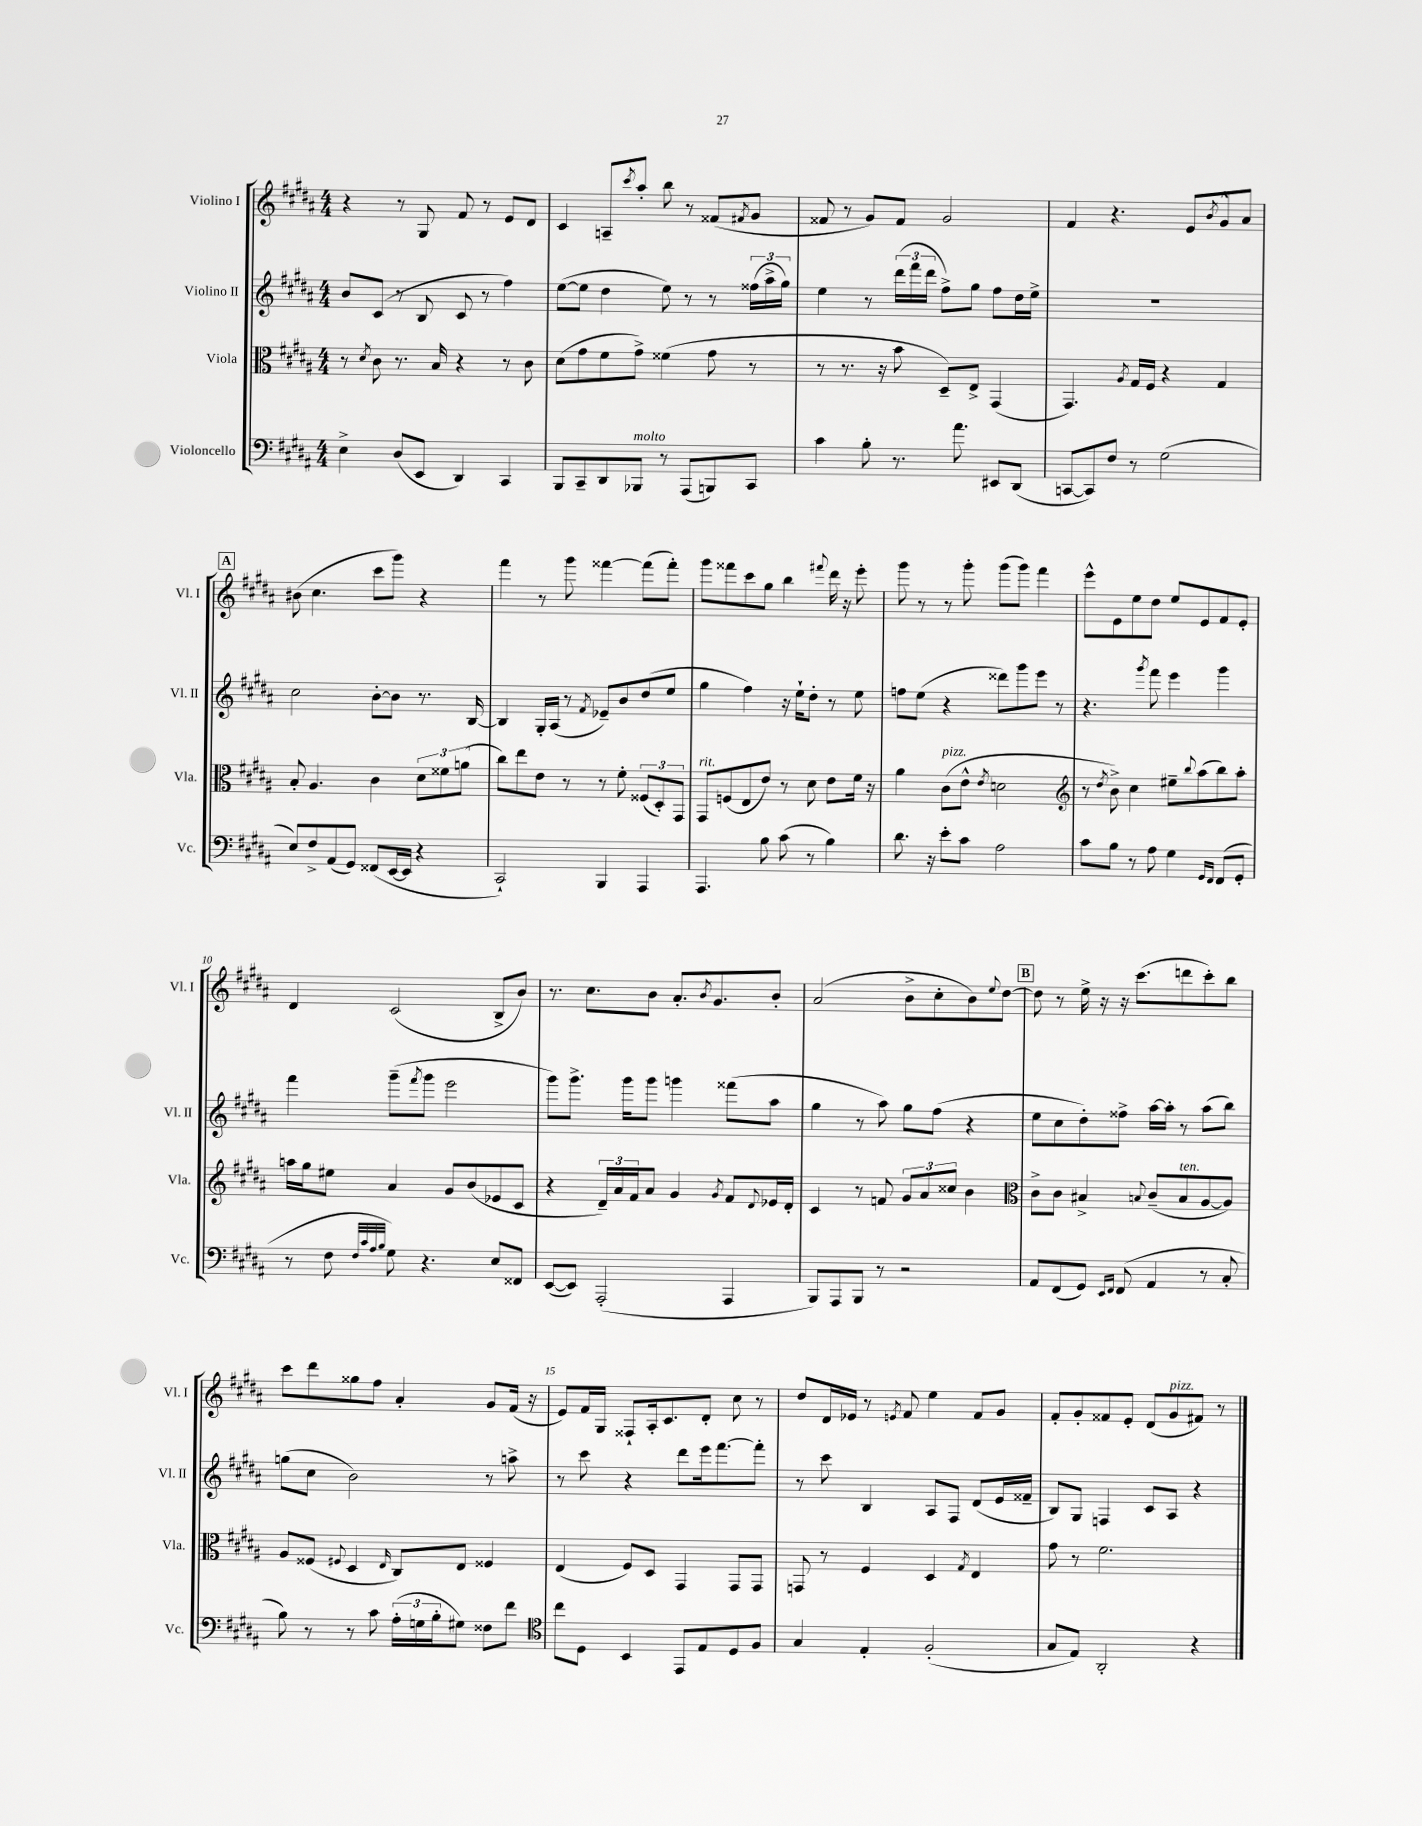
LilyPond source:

<<
\new StaffGroup <<
\new Staff = "s0" \with { instrumentName = "Violino I" shortInstrumentName = "Vl. I" } {
    \clef treble \key b \major \numericTimeSignature \time 4/4
    r4 r8 gis8 fis'8 r8 e'8 dis'8 |
    cis'4 a8-- \acciaccatura { cis'''8 } ais''8-. b''8 r8 fisis'8( \acciaccatura { fis'8 } gis'8 |
    fisis'8 r8 gis'8) fisis'8 gis'2 |
    fis'4 r4. e'8 \acciaccatura { b'8 } gis'8-^ ais'8 |
    \mark \markup { \box "A" } bis'8( cis''4. cis'''8 gis'''8) r4 |
    fis'''4 r8 gis'''8 fisis'''4~ fisis'''8( fisis'''8-.) |
    gis'''8 fisis'''8 cis'''8 gis''8 b''4 \appoggiatura { fis'''8 } dis'''16 r16 e'''8-. |
    gis'''8 r8 r8 gis'''8-. gis'''8( gis'''8) fis'''4 |
    e'''8-^ e'8 e''8 dis''8 e''8 e'8 fis'8 e'8-. |
    dis'4 cis'2( b8-> b'8) |
    r8. cis''8. b'8 ais'8.-. \acciaccatura { b'8 } gis'8. b'8-. |
    ais'2( b'8-> cis''8-. b'8) \appoggiatura { e''8 } dis''8~ |
    \mark \markup { \box "B" } dis''8 r8 e''16-> r16 r16 cis'''8.( d'''8 cis'''8-.) b''8 |
    cis'''8 dis'''8 gisis''8 fis''8 ais'4-. gis'8 fis'16( r16 |
    e'8) fis'16 gis16 fisis8-! ais16-. cis'8. dis'8-. cis''8 r8 |
    dis''8 dis'16 ees'16 r8 \acciaccatura { e'8 } fis'8 e''4 fis'8 gis'8 |
    fis'8-. gis'8-. fisis'8 e'8-. dis'8( gis'8^\markup { \italic "pizz." } fis'8) r8 \bar "|." |
}
\new Staff = "s1" \with { instrumentName = "Violino II" shortInstrumentName = "Vl. II" } {
    \clef treble \key b \major \numericTimeSignature \time 4/4
    b'8 cis'8( r8 b8 cis'8 r8 fis''4) |
    e''8~( e''8 dis''4 e''8) r8 r8 \tuplet 3/2 { fisis''16( ais''16-> gis''16) } |
    e''4 r8 \tuplet 3/2 { dis'''16( fis'''16 dis'''16 } fis''8->) gis''8 fis''8 dis''16 e''16-> |
    R1 |
    \mark \markup { \box "A" } cis''2 b'8~-. b'8 r8. b16~ |
    b4 gis16-. ais16( r8 \acciaccatura { fis'8 } ees'8--) b'8 dis''8( e''8 |
    gis''4 fis''4) r16 e''16-! dis''8-. r8 e''8 |
    f''8 e''8( r4 disis'''8) gis'''8 e'''8 r8 |
    r4. \acciaccatura { gis'''8 } fis'''8 e'''4 gis'''4 |
    fis'''4 gis'''8--( \acciaccatura { fis'''8 } gis'''8 e'''2 |
    gis'''8) gis'''8.-> gis'''16 gis'''8 g'''4 fisis'''8( ais''8 |
    gis''4 r8 ais''8) gis''8 fis''8( r4 |
    \mark \markup { \box "B" } e''8 cis''8 dis''8-.) fisis''8-> ais''16~ ais''16-. r8 ais''8( b''8) |
    g''8( cis''8 b'2) r8 a''8-> |
    r8 cis'''8 r4 dis'''8 e'''16 fis'''8.~ fis'''8-. |
    r8 cis'''8 b4 ais8 fis8 dis'8( e'16 fisis'16-- |
    b8) gis8 f4 cis'8 ais8 r4 \bar "|." |
}
\new Staff = "s2" \with { instrumentName = "Viola" shortInstrumentName = "Vla." } {
    \clef alto \key b \major \numericTimeSignature \time 4/4
    r8 \acciaccatura { dis'8 } cis'8 r8. b16 r4 r8 cis'8 |
    dis'8( gis'8 fis'8 gis'8->) fisis'4( gis'8 r8 |
    r8 r8. r16 b'8 dis8--) e8-> gis,4( |
    gis,4.) \acciaccatura { ais8 } gis16 fis16 r4 gis4 |
    \mark \markup { \box "A" } b8-. ais4. cis'4 \tuplet 3/2 { dis'8 fisis'8 a'8( } |
    cis''8) e''8 e'8 r8 r8 fis'8-. \tuplet 3/2 { fisis8( dis8-.) gis,8 } |
    gis,8^\markup { \italic "rit." } f8( e8 e'8) r8 dis'8 e'8 fis'16 r16 |
    ais'4 cis'8^\markup { \italic "pizz." }( e'8-^ \acciaccatura { e'8 } d'2 |
    \clef treble r8 \acciaccatura { dis''8 } b'8->) cis''4 eis''8-- \appoggiatura { b''8 } ais''8( b''8) ais''8-. |
    a''16 gis''16 eis''8 ais'4 gis'8 b'8( ees'8 cis'8 |
    r4 \tuplet 3/2 { dis'16--) ais'16 fis'16 } ais'8 gis'4 \acciaccatura { gis'8 } fis'8 \appoggiatura { dis'8 } ees'16 dis'16-. |
    cis'4 r8 f'8 \tuplet 3/2 { gis'8 ais'8 cisis''8 } b'4 |
    \mark \markup { \box "B" } \clef alto cis'8-> cis'8 bis4-> \appoggiatura { b8 } cis'8--( b8^\markup { \italic "ten." } ais8~ ais8) |
    ais8 fisis8( \appoggiatura { fis8 } dis4 \grace { e16 } cis8) e8 fisis4 |
    e4( fis8) dis8 gis,4 gis,8 gis,8 |
    g,8 r8 fis4 dis4 \acciaccatura { gis8 } e4 |
    gis'8 r8 fis'2. \bar "|." |
}
\new Staff = "s3" \with { instrumentName = "Violoncello" shortInstrumentName = "Vc." } {
    \clef bass \key b \major \numericTimeSignature \time 4/4
    e4-> dis8( e,8 dis,4) cis,4 |
    b,,8 cis,8-- dis,8 bes,,8^\markup { \italic "molto" } r8 ais,,8( b,,8) cis,8 |
    cis'4 b8-. r8. ais'8. eis,8 dis,8( |
    c,8~ c,8) fis8 r8 gis2( |
    \mark \markup { \box "A" } e8) fis8-> ais,8( gis,8) fisis,8( e,16~ e,16 r4 |
    cis,2-!) b,,4 ais,,4 |
    ais,,4. b8 cis'8( r8 b4) |
    dis'8. r16 e'8-. cis'8 ais2 |
    cis'8 b8 r8 ais8 gis4 \grace { gis,16 fis,16 } fis,8( gis,8-. |
    r8 fis8 \grace { fis32 cis'32 ais32 b32 } gis8) r4. e8 fisis,8 |
    e,8~( e,8) ais,,2-.( ais,,4 |
    b,,8) ais,,8 b,,8 r8 r2 |
    \mark \markup { \box "B" } ais,8 fis,8( gis,8) \grace { e,16 fis,16 } fis,8( ais,4 r8 cis8-. |
    b8) r8 r8 cis'8 \tuplet 3/2 { ais16-.( g16 b16-. } gis8) fisis8 fis'8 |
    \clef tenor cis''8 dis8 b,4 e,8 e8 dis8 fis8 |
    gis4 e4-. fis2-.( |
    gis8 e8) ais,2-. r4 \bar "|." |
}
>>
>>
\layout { \context { \Score \override BarNumber.break-visibility = ##(#f #t #t) barNumberVisibility = #(every-nth-bar-number-visible 5) } }
